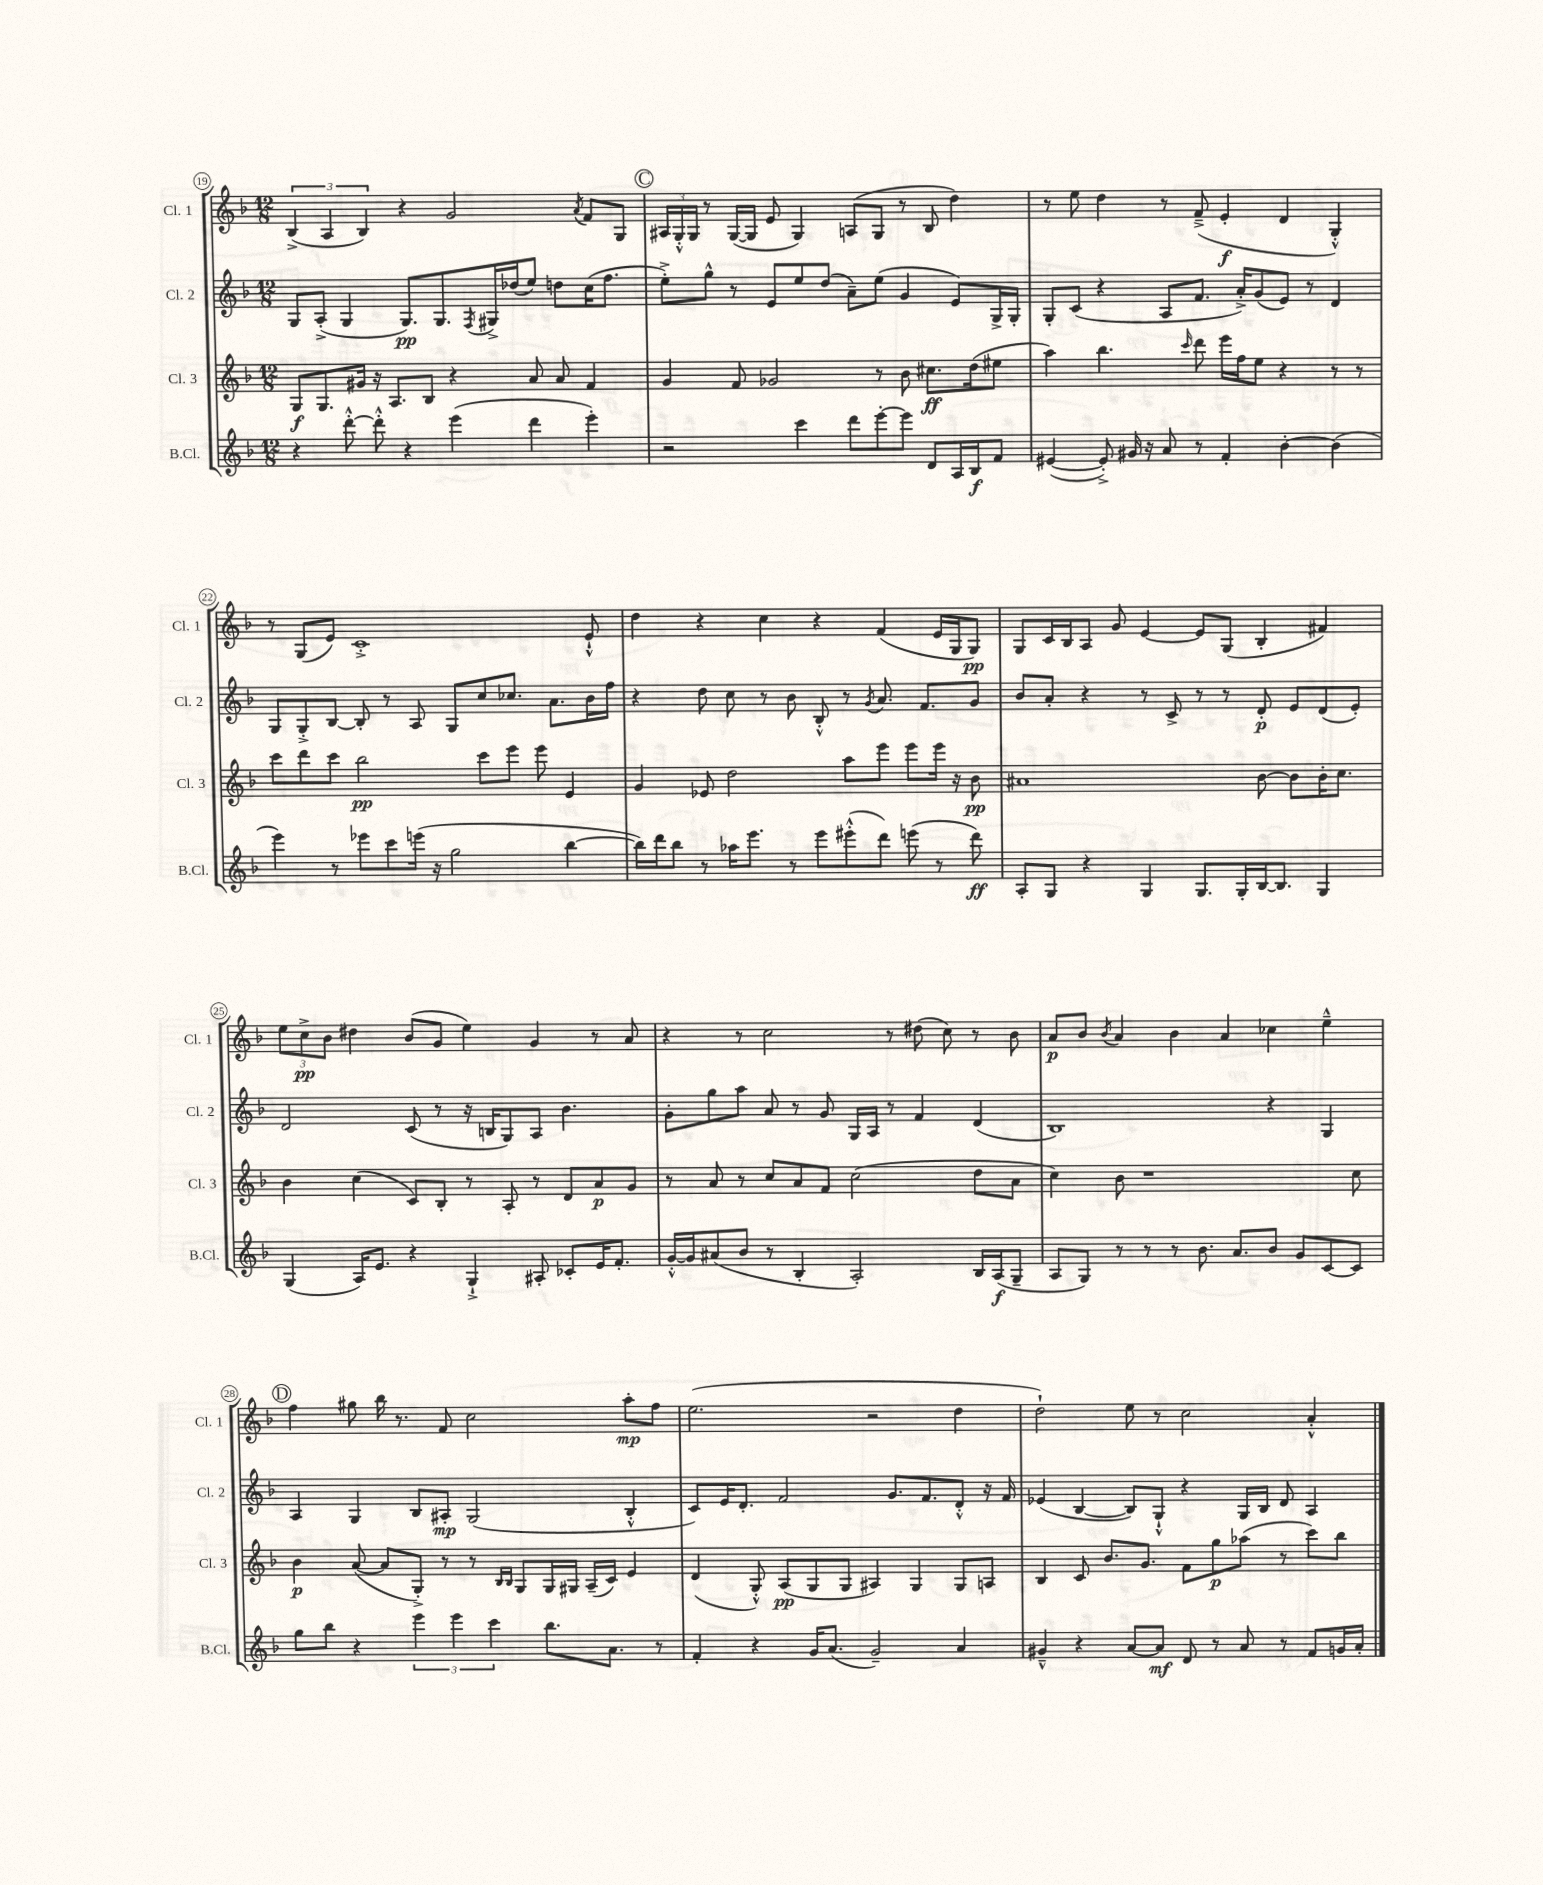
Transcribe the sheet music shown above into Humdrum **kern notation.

**kern	**kern	**kern	**kern
*staff4	*staff3	*staff2	*staff1
*clefG2	*clefG2	*clefG2	*clefG2
*k[b-]	*k[b-]	*k[b-]	*k[b-]
*M12/8	*M12/8	*M12/8	*M12/8
4r	8G/L	8G/L	(6B-^/
.	8.G/	(8A'^/J	.
.	.	.	6A/
[8ddd'^^\	.	4G/	.
.	16g#/Jk	.	.
.	.	.	6B-/)
8ddd'^^\]	16r	.	.
.	8.A/L	.	.
4r	.	8.G/L)	4r
.	8B-/J	.	.
.	.	8.G/	.
(4eee\	4r	.	2g/
.	.	8qF/	.
.	.	16G#^/L	.
.	.	(16dd-/J	.
4ddd\	8a/	8ee/J)	.
.	8a/	8dd\L	.
.	.	.	8qa/
4eee'\)	4f/	(16cc\K	8f/L
.	.	8.ff\J	.
.	.	.	8G/J
=	=	=	=
2r	4g/	8ee'^\L)	24A#/LL
.	.	.	24G'^^/
.	.	.	24G/JJ
.	.	8gg^^\J	8r
.	8f/	8r	([16G/LL
.	.	.	16G/]JJ
.	2g-/	8e/L	8e/
4ccc\	.	8ee/	4G/)
.	.	(8dd/J	.
8ddd\L	.	8a~\L)	(8A/L
[8eee'\	8r	(8ee\J	8G/J
8eee\]J	8b-\	4g/	8r
8d/L	8.cc#\L	.	8B-/
16A/L	.	8e/L)	4dd\)
16B-/J	(16dd\k	.	.
8f/J	8ee#\J	16G^/L	.
.	.	16G'/JJ	.
=	=	=	=
([4e#/	4aa\)	8G'/L	8r
.	.	(8c/J	8ee\
8e#'^/])	4.bb-\	4r	4dd\
16g#/	.	.	.
16r	.	.	.
8a/	.	8A/L	8r
.	16qqccc/	.	.
8r	8ddd\	8.f/J	(8f~^/
4f'/	16eee\LL	.	4e'/
.	16ff\J	16a'^/LK)	.
.	8ee\J	(8g/	.
[4b-'\	4r	8e/J)	4d/
.	.	8r	.
(4b-\]	8r	4d/	4G'^^/)
.	8r	.	.
=	=	=	=
4eee\)	8ccc\L	8G/L	8r
.	8ddd\	8G'^/	(8G/L
8r	8ccc\J	[8B-/J	8e/J)
8eee-\L	2bb-\	8B-'/]	1c'^
8ccc\	.	8r	.
(16eee\Jk	.	8A/	.
16r	.	.	.
2gg\	.	8G/L	.
.	8ccc\L	8cc/	.
.	8eee\J	8.cc-/J	.
.	8eee\	.	.
.	.	8.a\L	.
[4bb-\	4e/	.	.
.	.	16b-\L	8e`^^/
.	.	16ff\JJ	.
=	=	=	=
16bb-\]LL)	4g/	4r	4dd\
16ddd\J	.	.	.
8bb-\J	.	.	.
8r	8e-/	8dd\	4r
16aa-\LK	2dd\	8cc\	.
8.eee\J	.	.	.
.	.	8r	4cc\
8r	.	8b-\	.
8eee\L	.	8B-'^^/	4r
(8eee#'^^\	8aa\L	8r	.
.	.	8qg/	.
8ddd\J)	8eee\J	8.a/	(4f/
(8eee\	8eee\L	.	.
.	.	8.f/L	.
8r	16eee\Jk	.	16e/LL
.	16r	.	16G/J
8ddd\)	8b-\	8g/J	8G/J)
=	=	=	=
8A'/L	1a#	8b-/L	8G/L
8G/J	.	8a'/J	16c/L
.	.	.	16B-/J
4r	.	4r	8A/J
.	.	.	8g/
4G/	.	8r	[4e/
.	.	8c^/	.
8.G/L	.	8r	8e/]L
.	.	8r	(8G/J
16G'/L	.	.	.
[16B-/J	[8b-\	8d'/	4B-'/
8.B-/]J	.	.	.
.	8b-\]L	8e/L	.
4G/	16b-'\K	(8d/	4f#/)
.	8.cc\J	.	.
.	.	8e'/J)	.
=	=	=	=
(4G/	4b-\	2d/	12ee\L
.	.	.	12cc^\
.	.	.	12b-\J
16A/LK)	(4cc\	.	4dd#\
8.e/J	.	.	.
4r	8c/L)	(8c/	(8b-/L
.	8B-'/J	8r	8g/J
4G`^/	8r	16r	4ee\)
.	.	16B/LK	.
.	8A'/	8G/)	.
8A#'/	8r	8A/J	4g/
8c-'/L	8d/L	4.b-\	.
16e/K	8a/	.	8r
8.f'/J	.	.	.
.	8g/J	.	8a/
=	=	=	=
[16g'^^/LL	8r	8g'\L	4r
16g/]J	.	.	.
(8a#/	8a/	8gg\	.
8b-/J	8r	8aa\J	8r
8r	8cc/L	8a/	2cc\
4B-'/	8a/	8r	.
.	8f/J	8g/	.
2A'/)	(2cc\	16G/LL	.
.	.	16A/JJ	.
.	.	8r	8r
.	.	4f/	(8dd#\
.	.	.	8cc\)
16B-/LL	8dd\L	(4d/	8r
(16A/J	.	.	.
8G~/J	8a\J	.	8b-\
=	=	=	=
8A/L	4cc\)	1B-)	8a/L
8G/J)	.	.	8b-/J
.	.	.	8qb-/
8r	8b-\	.	4a/
8r	1r	.	.
8r	.	.	4b-\
8.b-\	.	.	.
.	.	.	4a/
8.a/L	.	.	.
8b-/J	.	4r	4cc-\
8g/L	.	.	.
[8c/	.	4G/	4ee~^^\
8c/]J	8cc\	.	.
=	=	=	=
8gg\L	4b-\	4A/	4ff\
8bb-\J	.	.	.
4r	([8a/	4G/	8gg#\
.	8a/]L	.	16bb-\
.	.	.	8.r
6eee\	8G'^/J)	8B-/L	.
.	8r	8A#'/J	8f/
6eee\	.	.	.
.	8r	(2G/	2cc\
6ccc\	.	.	.
.	16qqB-/LL	.	.
.	16qqB-/JJ	.	.
.	8G/L	.	.
8.bb-\L	16G/L	.	.
.	16G#/JJ	.	.
.	(16A~/LL	.	.
8.a\J	16c/JJ)	.	.
.	4e/	4B-'^^/	8aa'\L
8r	.	.	8ff\J
=	=	=	=
4f'/	(4d/	8c/L)	(2.ee\
.	.	16e/K	.
.	.	8.d'/J	.
4r	8G'^^/)	.	.
.	(8A/L	2f/	.
16g/LK	8G/	.	.
(8.a/J	.	.	.
.	8G/J	.	.
2g~/)	4A#/)	.	2r
.	.	8.g/L	.
.	4G/	.	.
.	.	8.f/	.
4a/	8G/L	8d'^^/J	4dd\
.	8A/J	16r	.
.	.	16f/	.
=	=	=	=
4g#~^^/	4B-/	(4e-/	2dd`\)
4r	8c/	[4B-/	.
.	8.b-/L	.	.
[8a/L	.	8B-/]L)	8ee\
.	8.g/J	.	.
8a/]J	.	8G`^^/J	8r
8d/	8f\L	4r	2cc\
8r	8gg\	.	.
8a/	(8aa-\J	16G/LL	.
.	.	16B-/JJ	.
8r	8r	8d/	.
8f/L	8ccc\L)	4A/	4a'^^/
16g/L	8bb-\J	.	.
16a'/JJ	.	.	.
==	==	==	==
*-	*-	*-	*-
